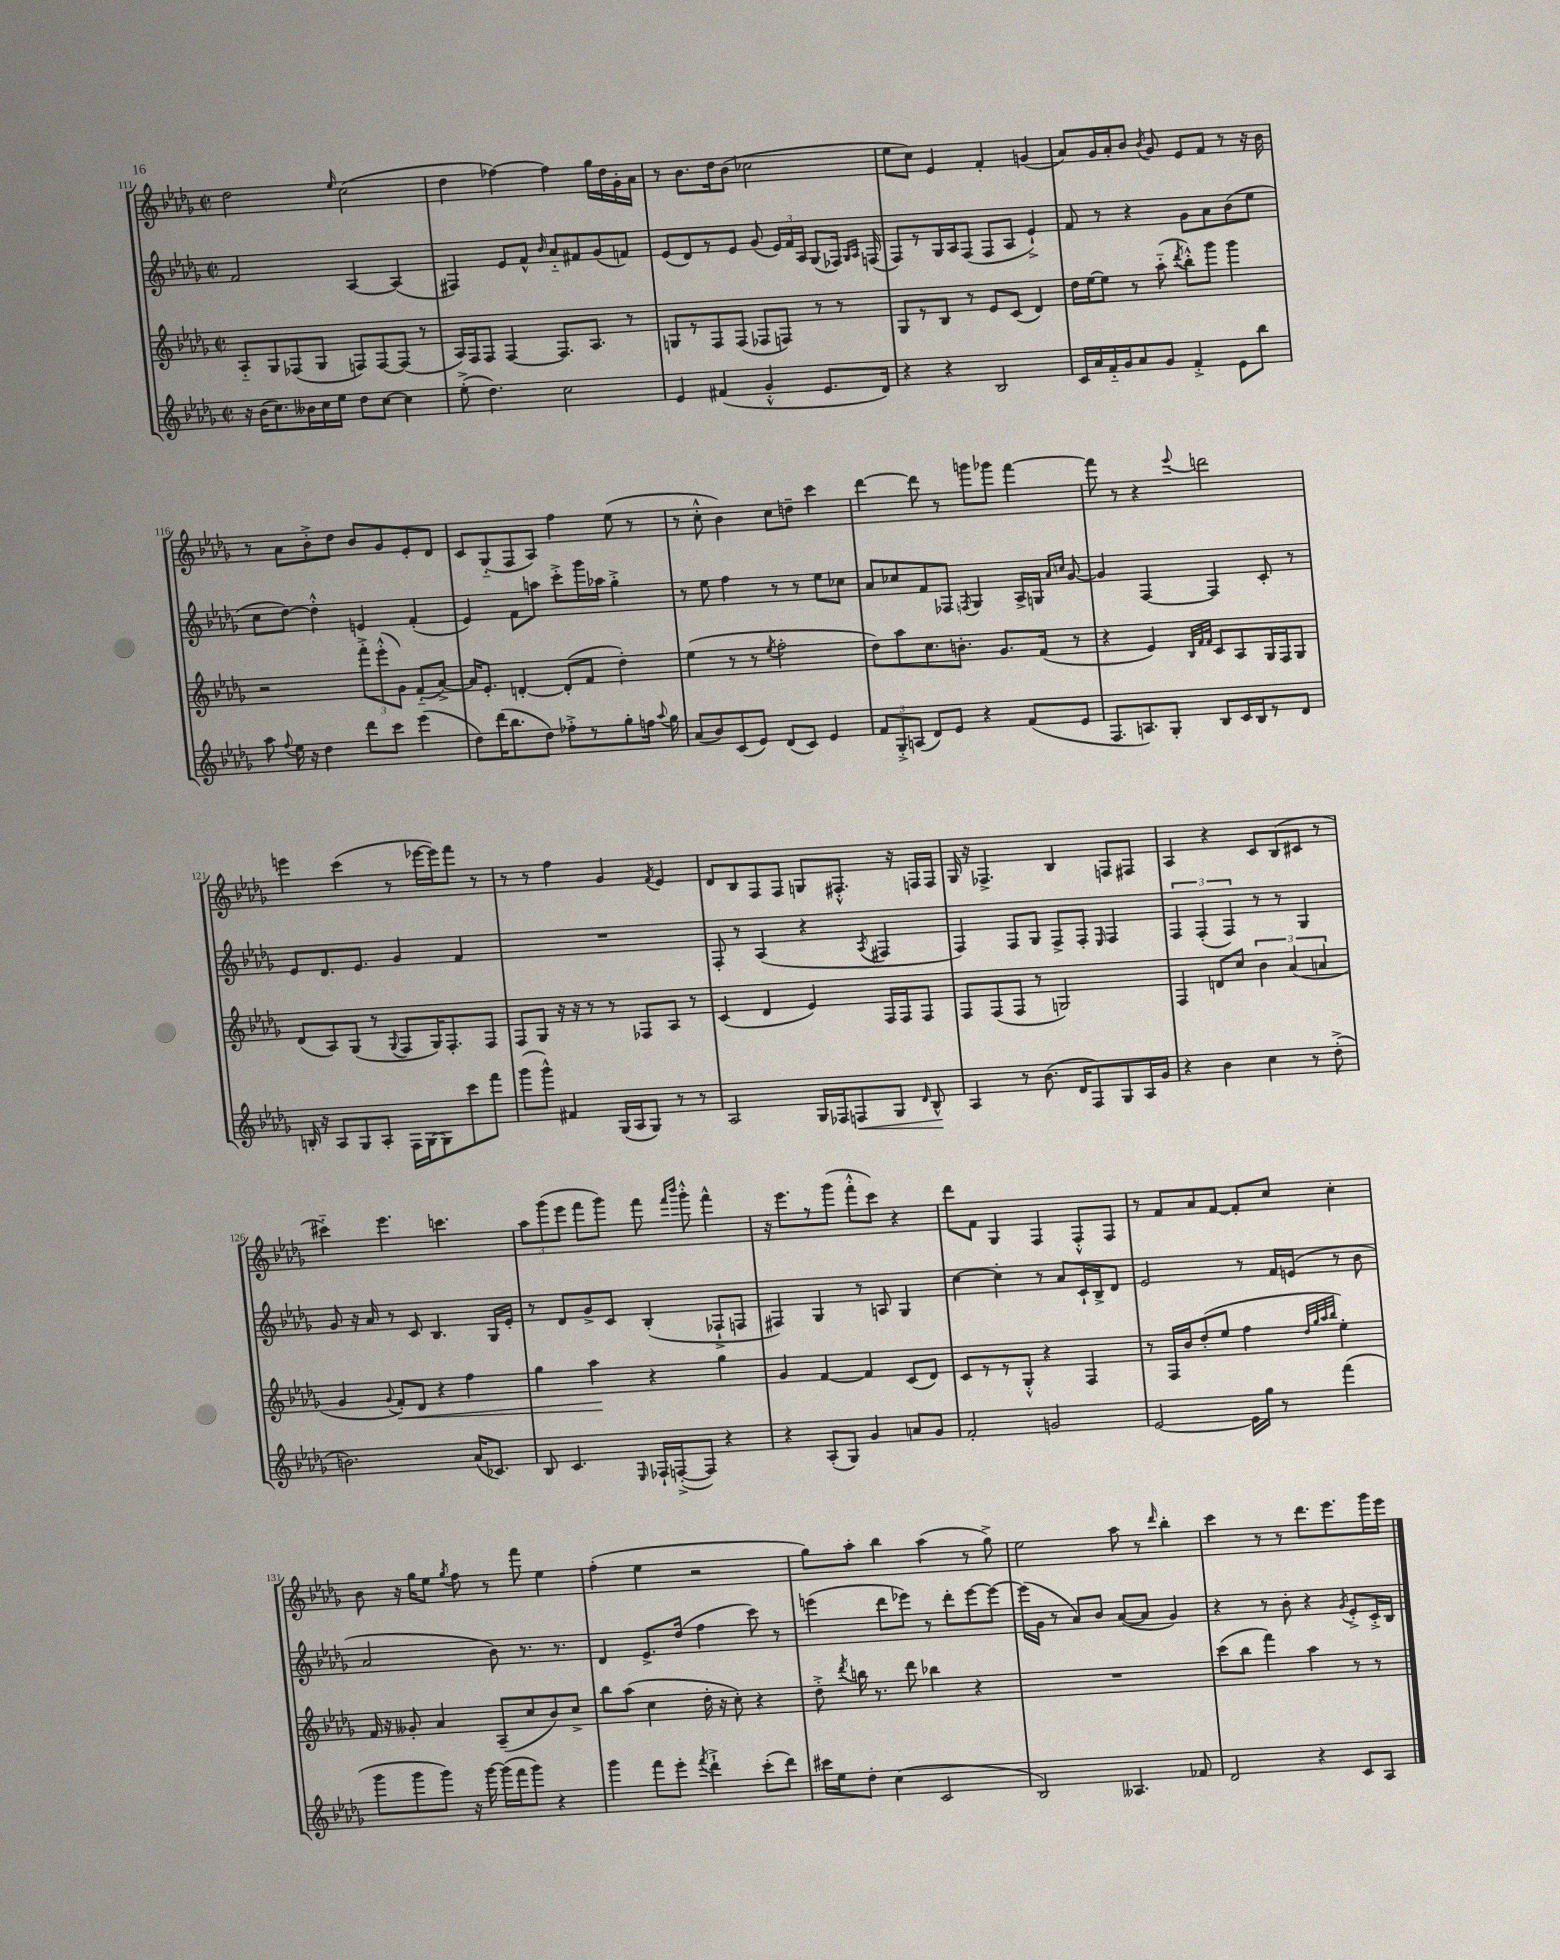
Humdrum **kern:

**kern	**dynam	**kern	**dynam	**kern	**kern
*part4	*part4	*part3	*part3	*part2	*part1
*staff4	*staff4	*staff3	*staff3	*staff2	*staff1
*clefG2	*	*clefG2	*	*clefG2	*clefG2
*k[b-e-a-d-g-]	*	*k[b-e-a-d-g-]	*	*k[b-e-a-d-g-]	*k[b-e-a-d-g-]
*M2/2	*	*M2/2	*	*M2/2	*M2/2
*met(c|)	*	*met(c|)	*	*met(c|)	*met(c|)
=111	=111	=111	=111	=111	=111
16r	.	8A-/L	.	2f/	2dd-\
(16b-\KL	.	.	.	.	.
8.cc\)	.	8G-/	.	.	.
.	.	(8F-X/	.	.	.
16b--X\L	.	.	.	.	.
16cc\	.	8G-/J	.	.	.
16ee-\JJ	.	.	.	.	.
.	.	.	.	.	16qqee-/
8dd-\L	.	8Fn/L)	.	[4A-/	(2cc\
[8cc\J	.	[8F/	.	.	.
4cc\]	.	(8F/J]	.	(4A-/]	.
.	.	8r	.	.	.
=112	=112	=112	=112	=112	=112
(8ee-'^\	.	16A-/LL)	.	4F#X/)	4dd-\
.	.	16F/J	.	.	.
4.dd-\)	.	8F/J	.	.	.
.	.	[4F/	.	8e-/L	[4ff-X\)
.	.	.	.	8f^^/J	.
.	.	.	.	16qqb-/	.
2cc\	.	8.F/L]	.	8a-/L	4ff-\]
.	.	.	.	8f#X/	.
.	.	8.A-/J	.	.	.
.	.	.	.	(8g-/	16gg-\LL
.	.	.	.	.	16dd-\
.	.	8r	.	8fn/J)	16g-'\
.	.	.	.	.	16a-\JJ
=113	=113	=113	=113	=113	=113
4e-/	.	8Gn/L	.	(8e-/L	8r
.	.	8r	.	8d-/)	8.b-\L
(4f#X/	.	8F/	.	8r	.
.	.	.	.	.	16dd-\k
.	.	(8F/J	.	8e-/J	(8b-\J
4g-'^^/	.	8F-X/L	.	(8g-/	2cc-X\
.	.	8Fn/J)	.	24e-/LL)	.
.	.	.	.	24f/	.
.	.	.	.	24A-/JJ	.
8.e-/L	.	8r	.	(8G-/L	.
.	.	8r	.	16F-X/Jk)	.
.	.	.	.	16qqG-/LL	.
.	.	.	.	16qqA-/JJ	.
16d-/Jk)	.	.	.	(16Fn/	.
=114	=114	=114	=114	=114	=114
4r	.	8G-/L	.	8F/L)	8ee-\L
.	.	8r	.	8r	8cc\J)
4r	.	8B-/J	.	16G-/L	4e-/
.	.	.	.	16A-/J	.
.	.	8r	.	(8F/J	.
2B-/	.	8e-/L	.	8F/L	4f'/
.	.	(8c/J	.	8A-/J	.
.	.	4d-/)	.	4e-`^/)	(4gn/
=115	=115	=115	=115	=115	=115
16c/LL	.	16dd-\LL	.	8f/	8a-/L)
16a-/	.	[16ee-\J	.	.	.
16f/	.	8ee-\J]	.	8r	16g-/L
16g-/J	.	.	.	.	16a-'/J
8a-/	.	8r	.	4r	8b-/J
.	.	.	.	.	8qb-/
8g-/J	.	(8aa-\	.	.	8g-/
.	.	8qddd-/	.	.	.
4f'^/	.	8bb-'^^\L)	.	8g-\L	8e-/L
.	.	8ggg-\J	.	8a-\	8f/J
8e-\L	.	4ggg-\	.	(8b-\	8r
8bb-\J	.	.	.	8ee-\J	16r
.	.	.	.	.	16b-\
!!LO:LB:g=z
=116	=116	=116	=116	=116	=116
8aa-\	.	2r	.	8cc\L	8r
8qqff/	.	.	.	.	.
16ee-\	.	.	.	[8dd-\J)	8a-\L
16r	.	.	.	.	.
4dd-\	.	.	.	4dd-'^^\]	8b-'^\
.	.	.	.	.	8dd-\J
8ddd-\L	.	12fff'^\L	.	4en/	8b-/L
.	.	(12eee-'^^\	.	.	.
8ccc\J	.	.	.	.	8g-/
.	.	12g-\J)	.	.	.
(4eee-\	.	(8f/L	.	(4f'/	8e-'/
.	.	[8a-^/J)	.	.	8d-/J
=117	=117	=117	=117	=117	=117
8dd-\L)	.	16a-/KL]	.	4e-/)	8c/L
.	.	8.e-'/J	.	.	.
(16ddd-\K	.	.	.	.	(8G-/
8.bb-\	.	.	.	.	.
.	.	[4dn'/	.	8f\L	8F/
8dd-\J)	.	.	.	8aan\J	8A-/J)
8ff-X'^\L	.	(8d'/L]	.	8ccc'^\L	4ff\
8r	.	8f/J	.	16ggg-\L	.
.	.	.	.	16aa-X\JJ	.
8gg-'\	.	4dd-'\)	.	4gg-'^\	(8ee-\
16ffn\Jk	.	.	.	.	8r
8qqaa-/	.	.	.	.	.
16gg-\	.	.	.	.	.
=118	=118	=118	=118	=118	=118
(8a-/L	.	(4ee-\	.	8r	8r
8b-/)	.	.	.	8ee-\	8cc'^^\
(8c/	.	8r	.	4ff\	4b-\)
8e-/J)	.	8r	.	.	.
.	.	8qee-/	.	.	.
(8d-/L	.	2ff'\	.	8r	8cc\L
8c/J)	.	.	.	8r	8ddn~\J
4e-/	.	.	.	8ee-\L	4ccc\
.	.	.	.	8cc-X\J	.
=119	=119	=119	=119	=119	=119
12f/L	.	8dd-\L)	.	8a-/L	[4ddd-\
12G-'^/	.	.	.	.	.
.	.	8aa-\	.	8cc-X/	.
(12An/J	.	.	.	.	.
8d-/L)	.	8.cc\	.	8f/	8ddd-\]
8e-/J	.	.	.	8F-X/J	8r
.	.	8.bn'\J	.	.	.
.	.	.	.	8qFn/	.
4r	.	.	.	4G-/	8gggn\L
.	.	8.g-/L	.	.	8ggg-X\J
(8f/L	.	.	.	16A-^/LL	[4fff\
.	.	(16f/Jk	.	16Gn/JJ	.
.	.	.	.	16qqa-/LL	.
.	.	.	.	16qqccn/JJ	.
8e-/J	.	8r	.	[8g-/	.
=120	=120	=120	=120	=120	=120
8.F/L	.	4r	.	4g-/]	8fff\]
.	.	.	.	.	8r
8.An/)	.	.	.	.	.
.	.	4e-/)	.	[4F/	4r
8G-'/J	.	.	.	.	.
.	.	32qqB-/LLL	.	.	.
.	.	32qqf/	.	.	.
.	.	32qqf/JJJ	.	.	8qqeee-/
8B-/L	.	8c/L	.	4F/]	2dddn\
16c/L	.	8A-/	.	.	.
16B-/J	.	.	.	.	.
8r	.	16G-/L	.	8c'/	.
.	.	16F/J	.	.	.
8d-/J	.	8G-/J	.	8r	.
!!LO:LB:g=z
=121	=121	=121	=121	=121	=121
16Bn'/	.	(8d-/L	.	8e-/L	4eeen\
16r	.	.	.	.	.
8A-/L	.	8A-/)	.	8.d-/	.
8G-/	.	(8G-/J	.	.	(4ccc\
.	.	.	.	8.e-/J	.
8A-'/J	.	8r	.	.	.
.	.	8qqG-/	.	.	.
16F\LL	.	8F/L	.	4g-/	8r
[16G-\J	.	.	.	.	.
8G-\]	.	16G-/K)	.	.	[16eee-X\LL
.	.	8.F'/	.	.	16eee-\J])
8ccc\	.	.	.	4f/	8fff\J
8fff\J	.	8F/J	.	.	8r
=122	=122	=122	=122	=122	=122
(8ggg-\L	.	8F/L	.	1r	8r
8ggg-^^\J)	.	8G-/J	.	.	8r
4f#X/	.	16r	.	.	4ff\
.	.	16r	.	.	.
.	.	8r	.	.	.
(16G-/LL	.	8r	.	.	4g-/
16A-/J	.	.	.	.	.
8G-/J)	.	8F-X/L	.	.	.
.	.	.	.	.	8qf/
8r	.	8A-/J	.	.	4e-/
8r	.	8r	.	.	.
=123	=123	=123	=123	=123	=123
2A-/	.	(4c/	.	8F'/	8d-/L
.	.	.	.	8r	8B-/
.	.	4d-/	.	(4A-/	8F/
.	.	.	.	.	8F/J
16G-/LL	.	4e-/)	.	4r	8Gn/L
16F-X/J	.	.	.	.	.
!	!LO:HP:b	!	!	!	!
8Fn/	<	.	.	.	8.F#X'^^/J
.	.	.	.	8qA-/	.
8G-/J	.	16F/LL	.	4F#X/	.
.	.	16F/J	.	.	16r
16qqd-/	.	.	.	.	.
8B-^^/	.	8F/J	.	.	16Fn/LL
.	.	.	.	.	16F/JJ
.	[	.	.	.	.
=124	=124	=124	=124	=124	=124
4A-/	.	8F/L	.	4F/)	16G-/
.	.	.	.	.	16r
.	.	(8F/	.	.	4.F-X^/
8r	.	8F/J	.	8F/L	.
(8.b-\	.	8r	.	8G-/J	.
.	.	2Gn/)	.	8F^/L	4B-/
16d-/KL	.	.	.	.	.
8F/)	.	.	.	8F'/J	.
.	.	.	.	16qqE-/	.
8G-/	.	.	.	4F/	8Fn/L
16A-/L	.	.	.	.	8F#X/J
16g-/JJ	.	.	.	.	.
=125	=125	=125	=125	=125	=125
4r	.	4F/	.	6F/	4A-/
.	.	.	.	(6F'/	.
4b-\	.	8dn/L	.	.	4r
.	.	.	.	6F/)	.
.	.	8cc/J	.	.	.
4cc\	.	6b-\	.	8r	8c/L
.	.	.	.	8r	(8B-/
.	.	(6a-/	.	.	.
8r	.	.	.	4G-/	8c#X/J
.	.	6an/	.	.	.
(8dd-'^\	.	.	.	.	8r
!!LO:LB:g=z
=126	=126	=126	=126	=126	=126
2.bn\)	.	4g-/	.	8g-/	4ccc#X\)
.	.	.	.	16r	.
.	.	.	.	16a-/	.
.	.	8qqg-/	.	.	.
!	!	!	!LO:HP:b	!	!
.	.	8f'/L)	<	8r	4.eee-\
.	.	8d-/J	.	8c/	.
.	.	4r	.	4.B-/	.
.	.	.	.	.	4.cccn\
(16a-/KL	.	4ff\	.	.	.
8.c-X/J)	.	.	.	.	.
.	.	.	.	16G-/LL	.
.	.	.	.	16e-'/JJ	.
=127	=127	=127	=127	=127	=127
8B-/	.	4gg-\	.	8r	12aa-\L
.	.	.	.	.	(12ggg-\
4.c/	.	.	.	8d-/L	.
.	.	.	.	.	12eee-\J
.	.	4aa-\	.	8g-^/	8fff\L
.	.	.	.	8c/J	8ggg-\J)
16qqE-/	.	.	.	.	.
16F-X`/LL	.	4r	[	(4B-'/	8fff\
([16Fn'^/J	.	.	.	.	.
.	.	.	.	.	16qqfff/LL
.	.	.	.	.	16qqbbb-/JJ
8F/J])	.	.	.	.	8ggg-'^^\
4r	.	4gg-\	.	8F-X`^/L	4fff^^\
.	.	.	.	8Fn/J	.
=128	=128	=128	=128	=128	=128
4r	.	4g-/	.	4F#X/)	16r
.	.	.	.	.	8.eee-\L
(8A-'/L	.	[4f/	.	4G-/	8r
8G-/J)	.	.	.	.	(8ggg-\J
4g-/	.	4f/]	.	8r	8fff'^^\L
.	.	.	.	8An/	8ccc\J)
8an/L	.	(8c/L	.	4G-/	4r
8g-/J	.	8d-/J)	.	.	.
=129	=129	=129	=129	=129	=129
2f'/	.	8c/L	.	[4cc\	8ddd-\L
.	.	8r	.	.	8f\J
.	.	8r	.	4cc'\]	4G-/
.	.	8G-'^^/J	.	.	.
2gn/	.	4r	.	8r	4F/
.	.	.	.	8a-/L	.
.	.	4F/	.	16c`/L	8F'^^/L
.	.	.	.	16B-^/J	.
.	.	.	.	8d-/J	8F/J
=130	=130	=130	=130	=130	=130
[2e-/	.	8r	.	2e-/	8r
.	.	16F/LL	.	.	8f/L
.	.	16b-/J	.	.	.
.	.	(8dd-'/	.	.	8a-/
.	.	8ee-/J	.	.	[8f/J
16e-\LL]	.	4ff\	.	8r	8f'/L]
16gg-\JJ	.	.	.	.	.
8r	.	.	.	16f/LL	8cc/J
.	.	.	.	(16en/JJ	.
.	.	32qqdd-/LLL	.	.	.
.	.	32qqgg-/	.	.	.
.	.	32qqaa-/	.	.	.
.	.	32qqbb-/JJJ	.	.	.
(4fff\	.	4ee-'\)	.	8r	4cc'\
.	.	.	.	8b-\	.
!!LO:LB:g=z
=131	=131	=131	=131	=131	=131
8ggg-\L	.	16f/	.	2a-/	8b-\
.	.	16r	.	.	.
8ggg-\	.	8g--X'/	.	.	16r
.	.	.	.	.	16gg-\KL
8ggg-\J)	.	4a-/	.	.	8ee-\J
.	.	.	.	.	8qgg-/
16r	.	.	.	.	8ff\
[16ggg-\	.	.	.	.	.
(16ggg-\LL]	.	(8A-~/L	.	8b-\)	8r
16fff\J	.	.	.	.	.
8ggg-\J)	.	8cc/	.	8.r	8fff\
4r	.	8b-/)	.	.	4ee-\
.	.	.	.	8.r	.
.	.	8cc^/J	.	.	.
=132	=132	=132	=132	=132	=132
4ggg-\	.	8bb-\L	.	4d-/	(4ff'\
.	.	(8aa-\J	.	.	.
8fff\L	.	4cc\	.	8.e-^/L	4ee-\
8eee-'\J	.	.	.	.	.
.	.	.	.	(16dd-/Jk	.
8qfff/	.	.	.	.	.
4ddd-`^\	.	16dd-'\	.	4ff\	2r
.	.	16r	.	.	.
.	.	8cc'\)	.	.	.
(8ccc'\L	.	4r	.	8ccc\)	.
8ddd-\J)	.	.	.	8r	.
=133	=133	=133	=133	=133	=133
16ccc#X\LL	.	8dd-'^\	.	(4eeen\	8gg-\L)
16ee-\J	.	.	.	.	.
.	.	8qddd-/	.	.	.
8dd-'\J	.	16bbn\	.	.	8aa-'\J
.	.	8.r	.	.	.
(4cc\	.	.	.	8ddd-\L	4bb-\
.	.	8ddd-\	.	8eee-X\J)	.
2c/	.	4bb-X\	.	8r	(4aa-\
.	.	.	.	8ddd-'\L	.
.	.	4r	.	[8eee-\	8r
.	.	.	.	8eee-\J_	8gg-^\)
=134	=134	=134	=134	=134	=134
2B-/)	.	1r	.	(16eee-\LL]	2ee-\
.	.	.	.	16g-\JJ	.
.	.	.	.	8r	.
.	.	.	.	8a-/L)	.
.	.	.	.	8b-/J	.
4.A--X/	.	.	.	([8a-/L	8aa-\
.	.	.	.	8a-/J]	8r
.	.	.	.	.	16qqddd-/
.	.	.	.	4g-/)	4bb-'\
8f-X/	.	.	.	.	.
=135	=135	=135	=135	=135	=135
2d-/	.	(8ccc\L	.	4r	4ccc\
.	.	8bb-\J	.	.	.
.	.	4fff\)	.	8r	8r
.	.	.	.	8b-'\	8r
4r	.	4aa-\	.	4r	8.ddd-\L
.	.	.	.	.	8.eee-\
.	.	.	.	8qg-/	.
8c/L	.	8r	.	8e-'^/L	.
8A-/J	.	8r	.	16c'^/L	16ggg-\L
.	.	.	.	16B-/JJ	16eee-\JJ
==	==	==	==	==	==
*-	*-	*-	*-	*-	*-
